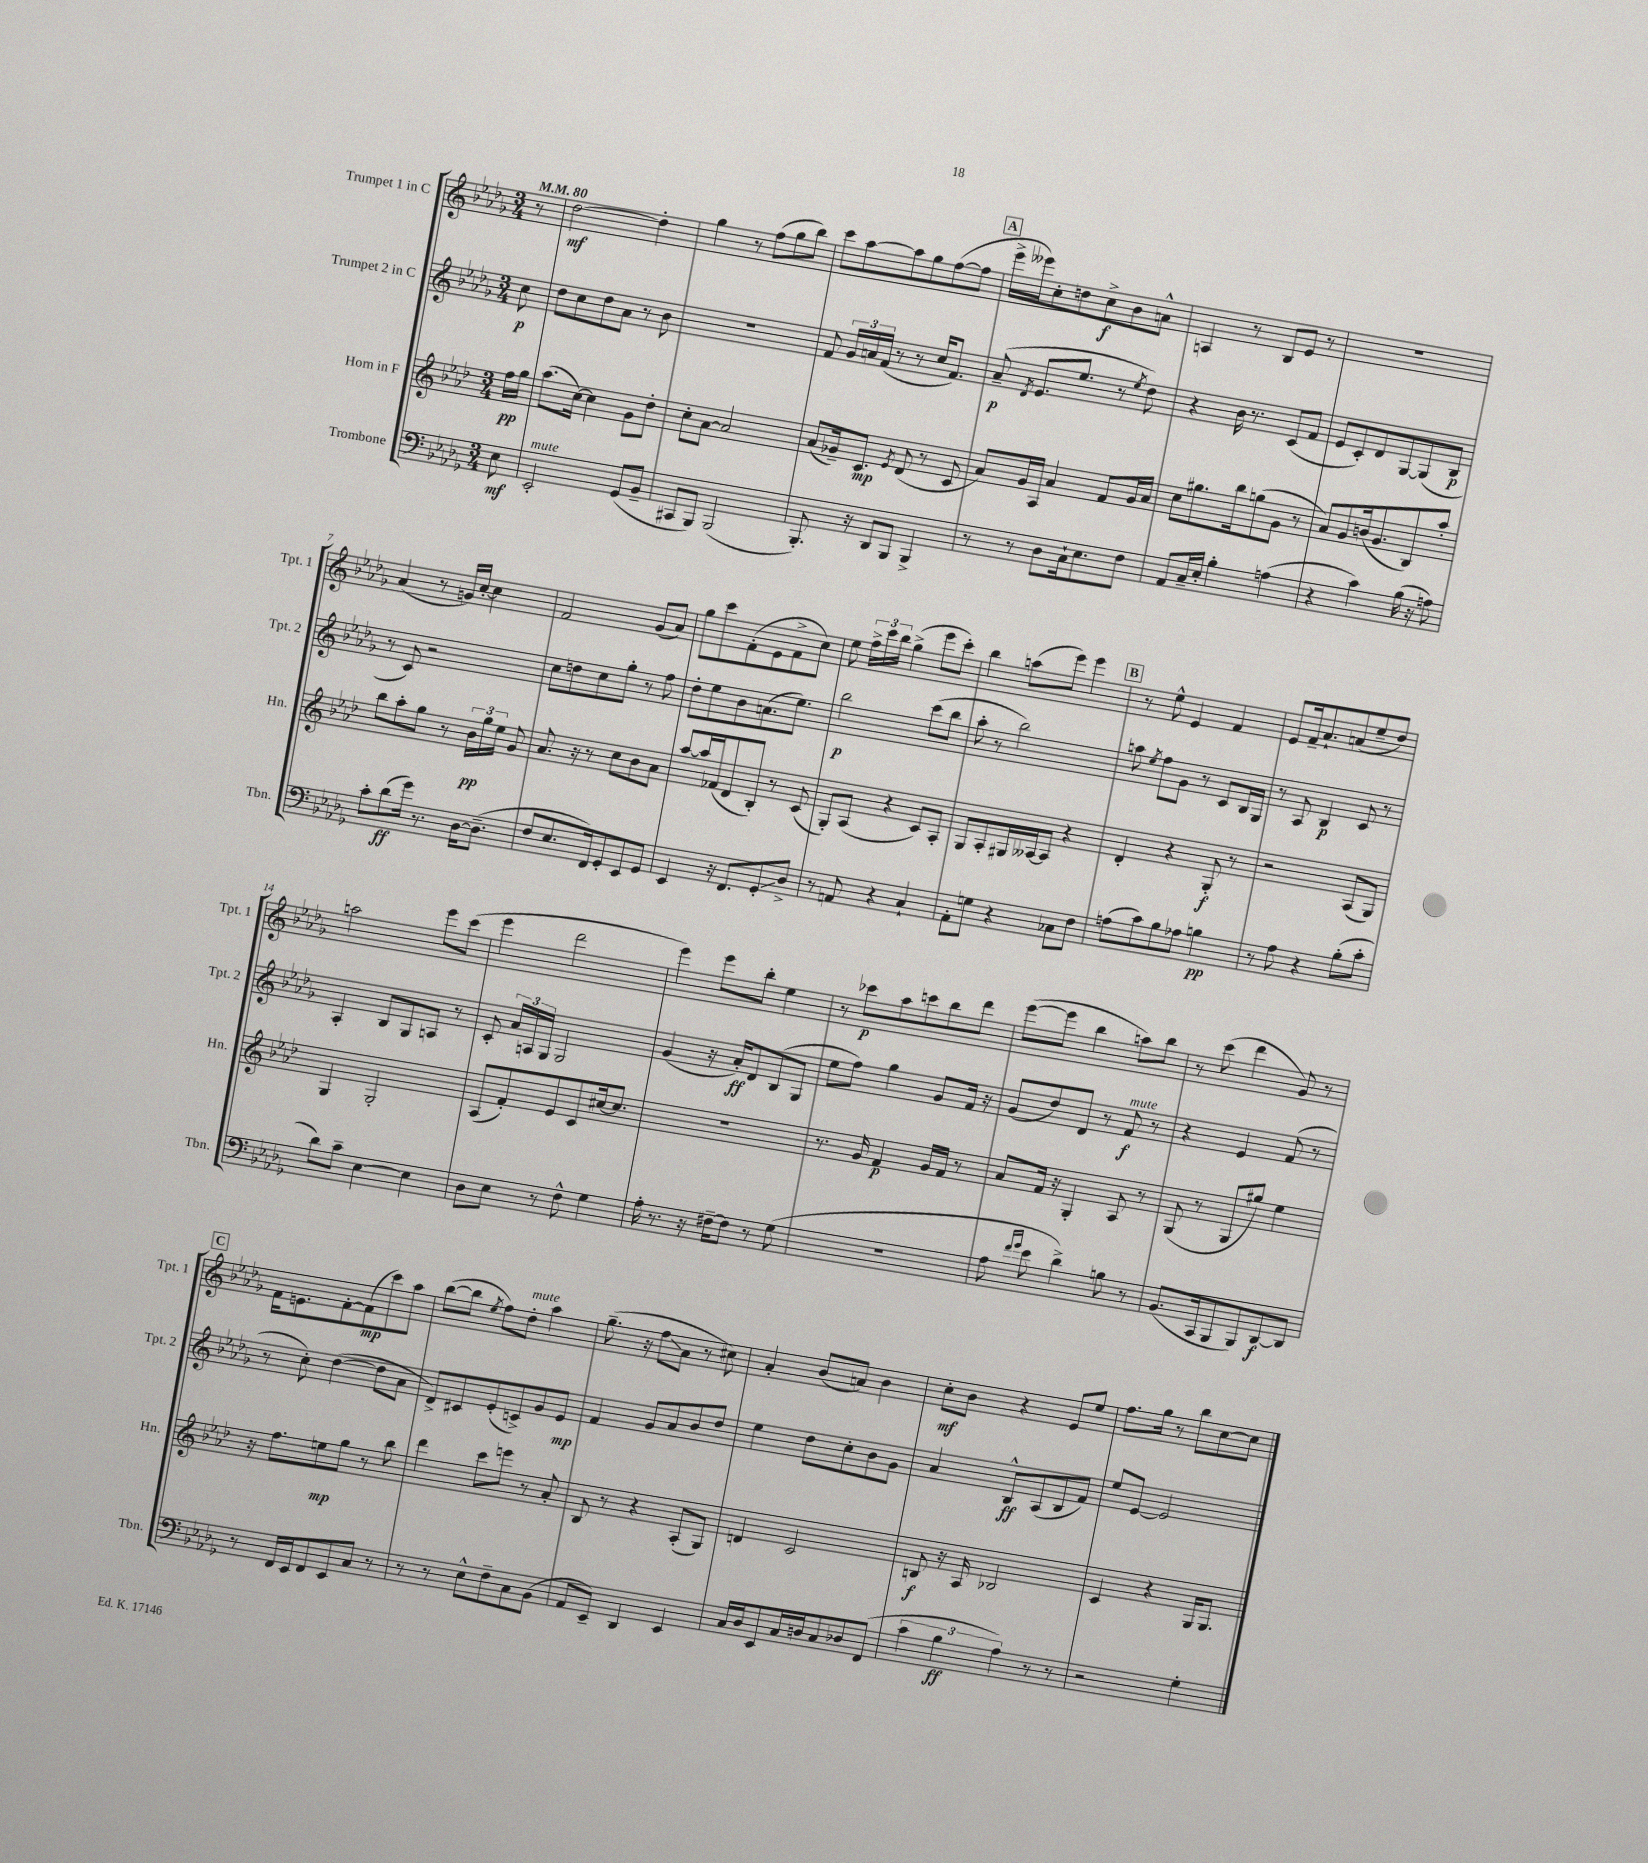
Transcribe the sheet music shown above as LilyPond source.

<<
\new StaffGroup <<
\new Staff = "s0" \with { instrumentName = "Trumpet 1 in C" shortInstrumentName = "Tpt. 1" } {
    \clef treble \key des \major \numericTimeSignature \time 3/4 \partial 8 \tempo 4 = 80
    \autoBeamOff r8 |
    des''2~\mf des''4-. |
    ges''4 r8 f''8[( ges''8 bes''8]) |
    c'''8[ aes''8~ aes''8 ges''8 f''8~( f''8] |
    \mark \markup { \box "A" } ees'''16[-> eeses'''16) c''8-. d''8 c''8->\f bes'8 a'8]-^ |
    a4 r8 bes8[ ees'8] r8 |
    R2. |
    aes'4( r8 g'16[) c''16]~-. c''4 |
    f'2 ges'8[( aes'8]) |
    ges''8[ c'''8 f'8-.( ees'8 f'8-> c''8]) |
    ees''8 \tuplet 3/2 { f''16[-> c'''16 bes''16] } ges''4->( ees'''8[ c'''8]-.) |
    bes''4 a''8[( ees'''8]) ees'''4 |
    \mark \markup { \box "B" } r8 ees''8-^ ees'4 f'4 |
    ees'8[ f'16-- aes'8.-! a'8( ees''8-- des''8]) |
    a''2 ees'''8[ c'''8]( |
    ees'''4 des'''2 |
    ees'''4) ees'''8[ bes''8]-. ees''4 |
    r8 ces'''8[\p aes''8 c'''8 bes''8 des'''8] |
    ees'''8[~( ees'''8] bes''4 a''8[) bes''8] |
    r8 c'''8( des'''4 ges'8) r8 |
    \mark \markup { \box "C" } f'16[ e'8. f'8~-. f'8\mp( c'''8) aes''8] |
    bes''8[~( bes''8] \acciaccatura { ees''8 } f''8[) des''8]-.^\markup { \italic "mute" } aes''4 |
    ges''8.--( r16 f''8[\glissando aes'8] r8 cis''8) |
    aes'4-. bes'8[( a'8]) bes'4 |
    c''8[-.\mf bes'8] r4 ees'8[ ees''8] |
    f''8.[ ges''16] r8 bes''8[ c''8~ c''8] \bar "|." |
}
\new Staff = "s1" \with { instrumentName = "Trumpet 2 in C" shortInstrumentName = "Tpt. 2" } {
    \clef treble \key des \major \numericTimeSignature \time 3/4 \partial 8
    \autoBeamOff c''8\p |
    des''8[ c''8 des''8 aes'8] r8 bes'8 |
    R2. |
    f'8 \tuplet 3/2 { ges'16[ a'16 f'16]( } r8 r8 c''16[ f'8.]) |
    \mark \markup { \box "A" } aes'8--\p( \acciaccatura { des'8 } ees'8.[ ees''8.] r8 \acciaccatura { ees''8 } des''8) |
    r4 bes'16 r8. c'8[( f'8] |
    ees'8[ c'8-.) des'8 ges8~ ges8( bes8]\p |
    r8 c'8) r2 |
    c''8[ d''8 c''8 ges''8]-. r8 f''8 |
    des''8[-. ees''8 bes'8 a'8.( ees''8.]) |
    bes''2\p c'''8[( bes''8] |
    aes''8-. r8 bes''2) |
    \mark \markup { \box "B" } a''8 \acciaccatura { ees''8 } f''8[ ges'8] r8 c'8[ bes16 ges16] |
    r8 aes8 bes4\p c'8 r8 |
    aes4-. bes8[ ges8 a8] r8 |
    c'8-. \tuplet 3/2 { aes'16[ a16 ges16] } ges2 |
    ges'4( r16 aes'16[-.\ff) des'8 bes8( ges8] |
    ees''8[ f''8]) ges''4 ges'8[ f'16] r16 |
    ges'8[( des''8) des'8] r8 f'8\f^\markup { \italic "mute" } r8 |
    r4 ees'4 f'8( r8 |
    \mark \markup { \box "C" } r8 c''8-.) des''4~( des''8[ aes'8] |
    des'8[->) cis'8 ees'8-.( c'8->) ges'8 ees'8]\mp |
    f'4 ges'8[ aes'8 bes'8 des''8] |
    ees''4 des''8[ c''8-. bes'8 ges'8] |
    aes'4 bes8[-^\ff aes8( bes8 f'8]) |
    ees''8[ ees'8]~ ees'2 \bar "|." |
}
\new Staff = "s2" \with { instrumentName = "Horn in F" shortInstrumentName = "Hn." } {
    \clef treble \key aes \major \numericTimeSignature \time 3/4 \partial 8
    \autoBeamOff f''16[\pp g''16] |
    aes''8.[( c''16]~) c''4 g'8[ des''8]-. |
    c''8[-. aes'8]~ aes'2 |
    aes'8[( ges'16--) c'8.]\mp \acciaccatura { ees'8 } des'8( r8 c'8 |
    \mark \markup { \box "A" } aes'8[) g'16 aes16] aes'4 f'8[ g'16 aes'16] |
    c''8[ gis''8. bes''16 g''8( g'8] r8 |
    aes'8[) g'8 b'16( g'8. bes8) aes''8]-. |
    bes''8[ aes''8-. g''8] r8 \tuplet 3/2 { bes'16[\pp g''16 ees''16] } g'8 |
    aes'8. r16 r8 c''8[ bes'8 aes'8] |
    aes''8[~ aes''16 fes'16( des'8 bes8]-.) r8 c'8( |
    g8[-.) aes8]( r4 c'8[) aes8]-. |
    g8[ aes8-. gis16 aeses16~ aeses8] r4 |
    \mark \markup { \box "B" } des'4-. r4 g8-.\f r8 |
    r2 aes8[( g8]) |
    g4 g2-. |
    aes8[( f'8-.) ees'8 c'8 cis''16~ cis''8.] |
    R2. |
    r8. g'16 f'4\p g'16[ f'16] r8 |
    aes'8[ f'16] r16 g4-. aes8 r8 |
    g8( r8 g8[ gis''8]) ees''4 |
    \mark \markup { \box "C" } r16 f''8.[ e''8\mp g''8] r8 bes''8 |
    des'''4 c'''8[ e'''8] r8 aes'8-. |
    bes8 r8 r4 aes8[-.( g8]) |
    d'4 c'2 |
    b8\f r16 aes16 bes2 |
    c'4 r4 g16[ g8.] \bar "|." |
}
\new Staff = "s3" \with { instrumentName = "Trombone" shortInstrumentName = "Tbn." } {
    \clef bass \key des \major \numericTimeSignature \time 3/4 \partial 8
    \autoBeamOff ees8\mf |
    ees,2-.^\markup { \italic "mute" } ges,8[( bes,8]-- |
    cis,8[ bes,,8]) bes,,2( |
    bes,,8.-.) r16 des,8[ bes,,8] bes,,4-> |
    \mark \markup { \box "A" } r8 r8 des8[ c16-! ees8. f8] |
    aes,8[ c16-- ees16]-. bes4-. a4( |
    r4 c'4) bes16( r16 a8) |
    c'8[-. des'8\ff( ges'16]) r8. des16[~ des8.]--( |
    f8[ ees8. f,16) ges,8-. ees,8 ges,8] |
    ees,4 r16 f,8.[ ges,8-.\glissando des8]-> |
    r8 a,8 r4 c4-! |
    aes,8[-. g8] r4 ces8[ f8] |
    \mark \markup { \box "B" } a8[( c'8) bes8 aes8] b4\pp |
    r8 aes8 r4 bes8[-.( c'8]-. |
    des'8[) c'8]-- ees4~ ees4 |
    des8[ ees8] r8 f8-^ ges4 |
    aes16-. r8. r16 fis16[~-- fis8] r8 ges8( |
    R2. |
    aes8 \grace { f'16[ ges'16] } ees'8 des'4->) b8 r8 |
    bes,8.[( c,16 bes,,8 bes,,8) des,8~\f des,8] |
    \mark \markup { \box "C" } r8 f,16[ ees,16 f,8 ees,8 c8] r8 |
    r8 r8 ees8[-^ f8-- c8 bes,8]( |
    aes,8[ ees,8]--) des,4 ees,4 |
    c16[ des16 ees,8 c16 d16 c8 des8 f,8]( |
    \tuplet 3/2 { c'4 bes4\ff aes4) } r8 r8 |
    r2 ges4-. \bar "|." |
}
>>
>>
